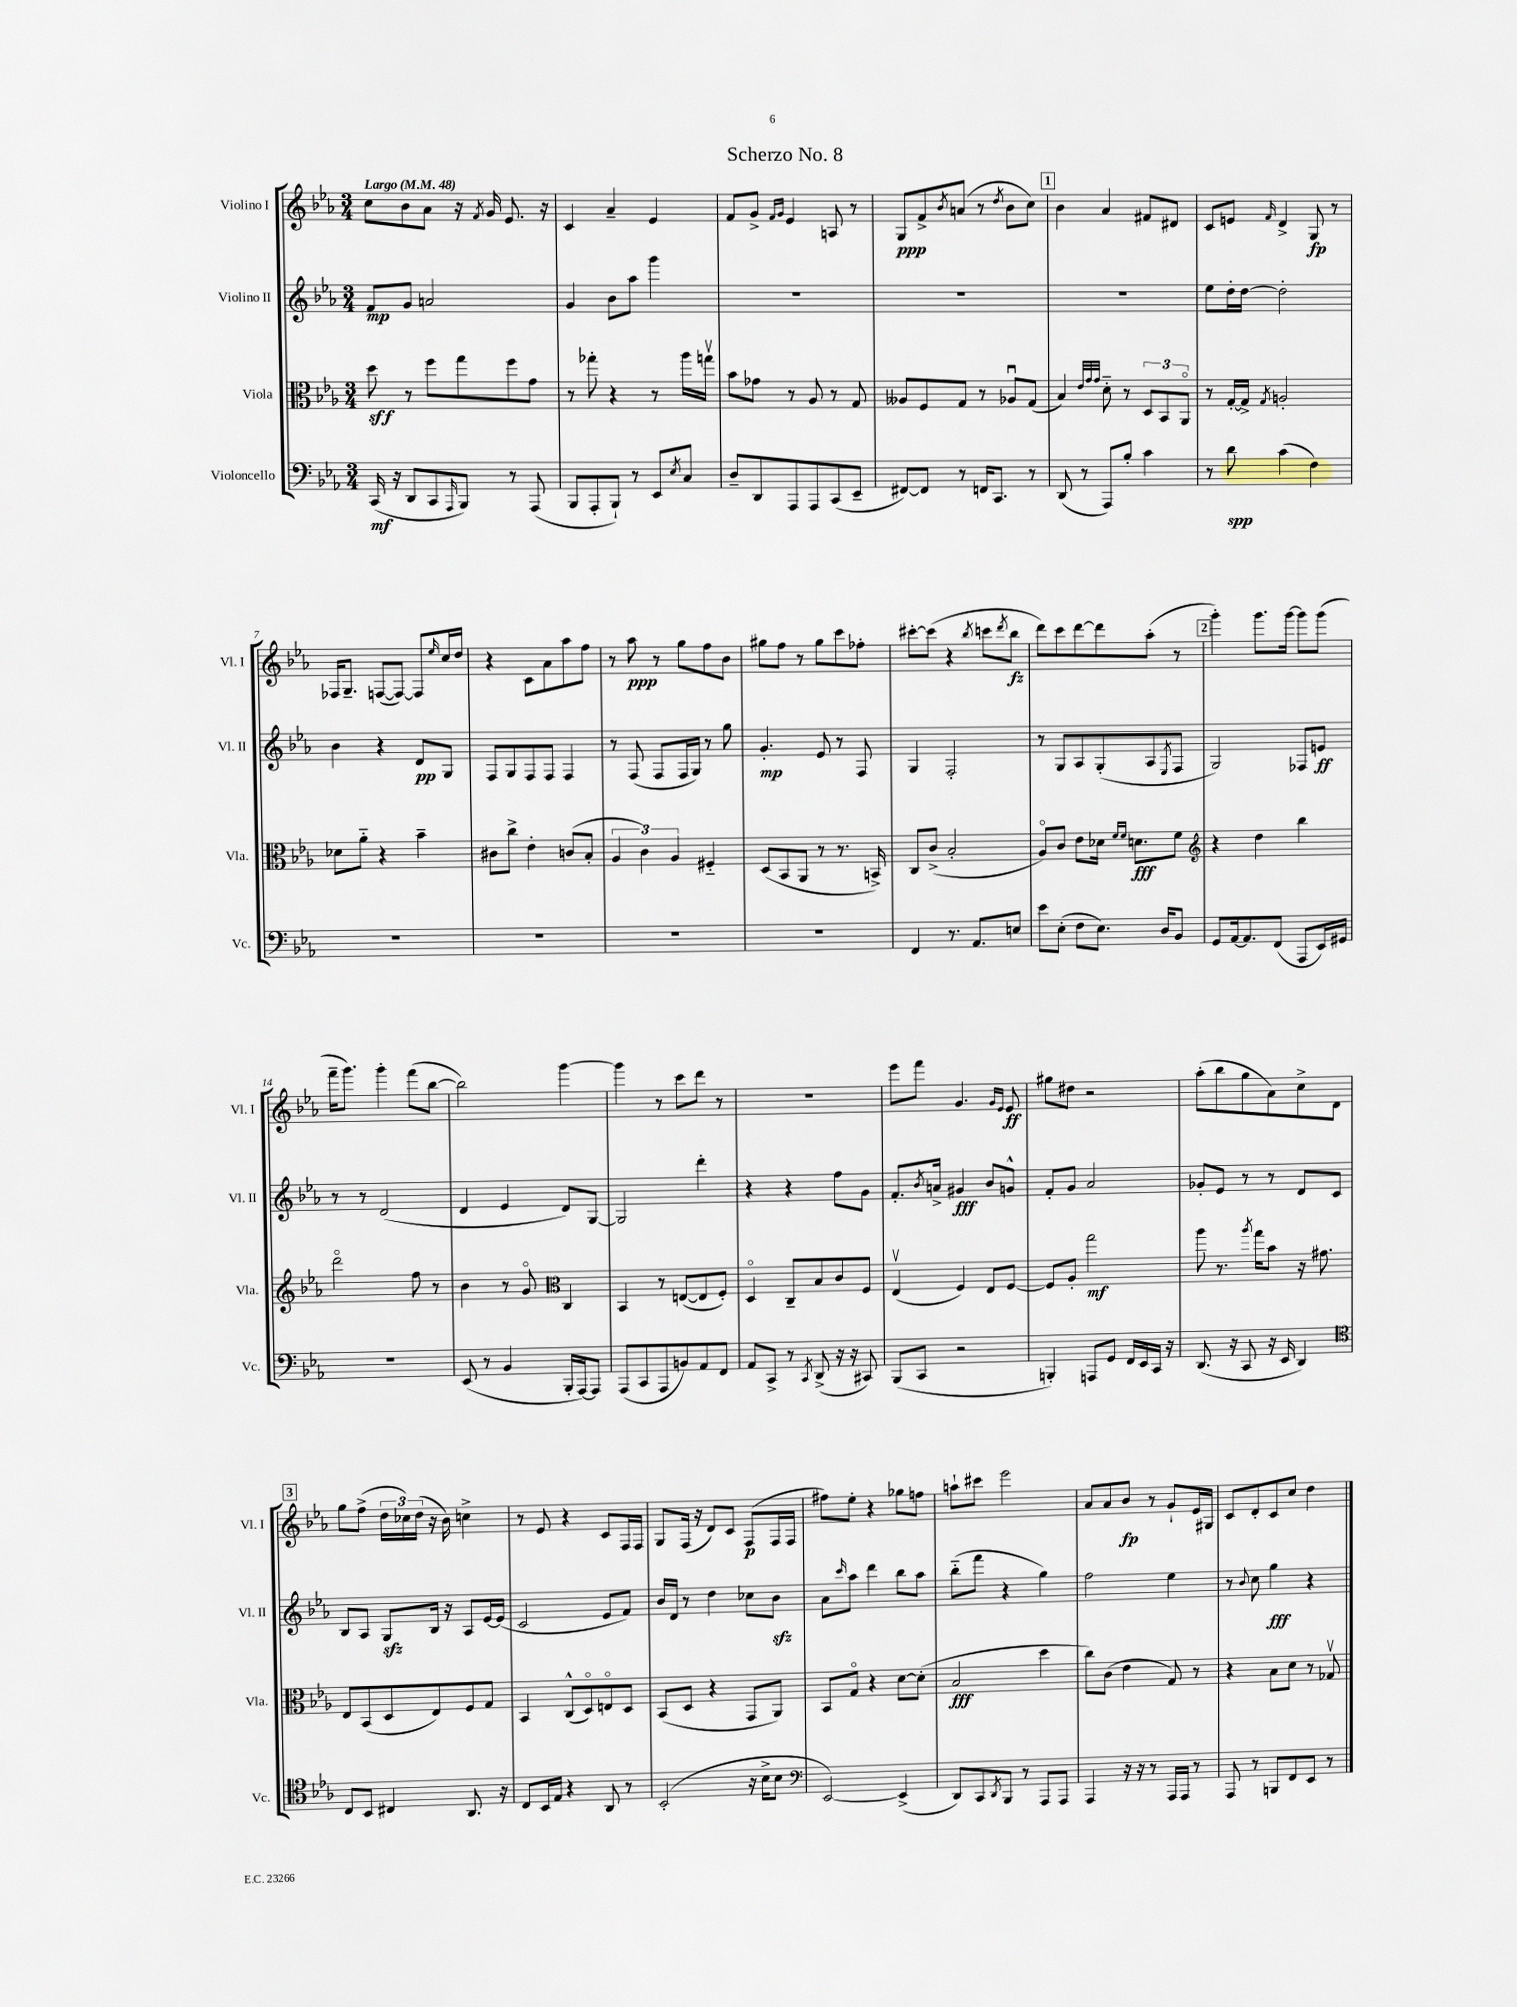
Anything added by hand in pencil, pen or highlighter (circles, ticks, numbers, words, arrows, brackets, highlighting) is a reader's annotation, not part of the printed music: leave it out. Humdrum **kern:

**kern	**dynam	**kern	**dynam	**kern	**dynam	**kern	**dynam
*part4	*part4	*part3	*part3	*part2	*part2	*part1	*part1
*staff4	*staff4	*staff3	*staff3	*staff2	*staff2	*staff1	*staff1
*I"Violoncello	*	*I"Viola	*	*I"Violino II	*	*I"Violino I	*
*I'Vc.	*	*I'Vla.	*	*I'Vl. II	*	*I'Vl. I	*
*clefF4	*	*clefC3	*	*clefG2	*	*clefG2	*
*k[b-e-a-]	*	*k[b-e-a-]	*	*k[b-e-a-]	*	*k[b-e-a-]	*
*M3/4	*	*M3/4	*	*M3/4	*	*M3/4	*
*MM48	*	*MM48	*	*MM48	*	*MM48	*
=1	=1	=1	=1	=1	=1	=1	=1
!	!	!	!	!	!	!LO:TX:a:B:t=Largo	!
(16CC/	mf	8dd\	sff	8f/L	mp	8cc\L	.
16r	.	.	.	.	.	.	.
8DD/L	.	8r	.	8g/J	.	8b-\	.
8CC/	.	8ff\L	.	2an/	.	8a-\J	.
16qqAAA-/	.	.	.	.	.	.	.
8BBB-/J)	.	8gg\	.	.	.	16r	.
.	.	.	.	.	.	8qf/	.
.	.	.	.	.	.	16g/	.
8r	.	8ff\	.	.	.	8.e-/	.
(8AAA-/	.	8g\J	.	.	.	.	.
.	.	.	.	.	.	16r	.
=2	=2	=2	=2	=2	=2	=2	=2
8BBB-/L	.	8r	.	4g/	.	4c/	.
8AAA-'/	.	8gg-X'\	.	.	.	.	.
8BBB-`/J)	.	4r	.	8b-\L	.	4a-~/	.
8r	.	.	.	8aa-\J	.	.	.
8EE-/L	.	8r	.	4ggg\	.	4e-/	.
8qE-/	.	.	.	.	.	.	.
8C/J	.	16aa-\LL	.	.	.	.	.
.	.	16ggnv\JJ	.	.	.	.	.
=3	=3	=3	=3	=3	=3	=3	=3
8D~/L	.	8b-\L	.	2.r	.	8f/L	.
8DD/	.	8g-X\J	.	.	.	8g^/J	.
.	.	.	.	.	.	16qqf/LL	.
.	.	.	.	.	.	16qqg/JJ	.
8AAA-/	.	8r	.	.	.	4e-/	.
8AAA-/	.	8A-/	.	.	.	.	.
(8CC/	.	8r	.	.	.	8An/	.
8EE-~/J	.	8G/	.	.	.	8r	.
=4	=4	=4	=4	=4	=4	=4	=4
[8FF#X/L)	.	8A--X/L	.	2.r	.	8G/L	ppp
8FF#/J]	.	8F/	.	.	.	8f^/	.
.	.	.	.	.	.	8qb-/	.
8r	.	8G/J	.	.	.	(8an/J	.
16FFn/KL	.	8r	.	.	.	8r	.
8.CC/J	.	.	.	.	.	.	.
.	.	.	.	.	.	8qdd/	.
.	.	8A-Xu/L	.	.	.	8b-\L	.
8r	.	(8G/J	.	.	.	8cc\J)	.
!!LO:REH:place=s1:t=1
=5	=5	=5	=5	=5	=5	=5	=5
(8DD/	.	4B-/)	.	2.r	.	4b-\	.
8r	.	.	.	.	.	.	.
.	.	32qqe-/LLL	.	.	.	.	.
.	.	32qqg/	.	.	.	.	.
.	.	32qqg/JJJ	.	.	.	.	.
8AAA-/L)	.	8d\	.	.	.	4a-/	.
8B-'/J	.	8r	.	.	.	.	.
4c\	.	12D/L	.	.	.	8f#X/L	.
.	.	12BB-/	.	.	.	.	.
.	.	.	.	.	.	8d#X/J	.
.	.	12AA-/J	.	.	.	.	.
=6	=6	=6	=6	=6	=6	=6	=6
8r	.	8r	.	8ee-\L	.	8c/L	.
8d\	spp	[16G'/LL	.	16dd'\L	.	8en/J	.
.	.	16G^/JJ]	.	[16dd\JJ	.	.	.
.	.	8qG/	.	.	.	16qqf/	.
(4c\	.	2An'/	.	2dd'\]	.	4d^/	.
4F\)	.	.	.	.	.	8G/	fp
.	.	.	.	.	.	8r	.
!!LO:LB:g=z
=7	=7	=7	=7	=7	=7	=7	=7
2.r	.	8d-X\L	.	4b-\	.	16F-X/KL	.
.	.	.	.	.	.	8.G~/J	.
.	.	8a-\J	.	.	.	.	.
.	.	4r	.	4r	.	([8Fn/L	.
.	.	.	.	.	.	8F/J_)	.
.	.	4b-~\	.	8d/L	pp	8F/L]	.
.	.	.	.	.	.	16qqee-/	.
.	.	.	.	8G/J	.	16cc/L	.
.	.	.	.	.	.	16dd/JJ	.
=8	=8	=8	=8	=8	=8	=8	=8
2.r	.	8c#X\L	.	8F/L	.	4r	.
.	.	8cc^\J	.	8G/	.	.	.
.	.	4e-'\	.	8F/	.	8c\L	.
.	.	.	.	8F/J	.	8a-\	.
.	.	(8cn/L	.	4F/	.	8aa-\	.
.	.	8B-'/J	.	.	.	8ff\J	.
=9	=9	=9	=9	=9	=9	=9	=9
2.r	.	6A-/	.	8r	.	8r	.
.	.	.	.	(8F/	.	8aa-\	ppp
.	.	6c\)	.	.	.	.	.
.	.	.	.	8F/L	.	8r	.
.	.	6A-/	.	.	.	.	.
.	.	.	.	16F/L	.	8gg\L	.
.	.	.	.	16G/JJ)	.	.	.
.	.	4F#X/	.	8r	.	8ff\	.
.	.	.	.	8gg\	.	8b-\J	.
=10	=10	=10	=10	=10	=10	=10	=10
2.r	.	(8D/L	.	4.g'/	mp	8gg#X\L	.
.	.	8BB-/	.	.	.	8ff\J	.
.	.	8AA-/J	.	.	.	8r	.
.	.	8r	.	8e-/	.	8gg#\L	.
.	.	8.r	.	8r	.	8ccc\	.
.	.	.	.	8F/	.	8ff-X'\J	.
.	.	16BBn^/)	.	.	.	.	.
=11	=11	=11	=11	=11	=11	=11	=11
4FF/	.	8C/L	.	4G/	.	[8ccc#X'\L	.
.	.	(8c^/J	.	.	.	(8ccc#\J]	.
8.r	.	2B-'/	.	2F'/	.	4r	.
8.AA-/L	.	.	.	.	.	.	.
.	.	.	.	.	.	8qbb-/	.
.	.	.	.	.	.	8cccn\L	.
.	.	.	.	.	.	8qddd/	.
8En/J	.	.	.	.	.	8bb-\J	fz
=12	=12	=12	=12	=12	=12	=12	=12
8e-\L	.	8A-/L)	.	8r	.	8ddd\L)	.
(8E-'\J	.	8c/J	.	8G/L	.	8ccc\	.
8F\L	.	8e-\L	.	8A-/	.	[8ddd\	.
8.E-\J)	.	16d-X\Jk	.	(8G'/	.	8ddd\]	.
.	.	16qqf/LL	.	.	.	.	.
.	.	16qqf/JJ	.	.	.	.	.
.	.	8.dn\L	fff	.	.	.	.
.	.	.	.	8A-/	.	(8aa-'\J	.
16D/KL	.	.	.	.	.	.	.
.	.	.	.	8qE-/	.	.	.
8BB-/J	.	8f\J	.	8F/J	.	8r	.
!!LO:REH:place=s1:t=2
=13	=13	=13	=13	=13	=13	=13	=13
*	*	*clefG2	*	*	*	*	*
8GG/L	.	4r	.	2G/)	.	4ggg'\)	.
[16AA-/k	.	.	.	.	.	.	.
8.AA-/]	.	.	.	.	.	.	.
.	.	4dd\	.	.	.	8.ggg\L	.
(8FF/J	.	.	.	.	.	.	.
.	.	.	.	.	.	[16ggg\Jk	.
8AAA-/L	.	4bb-\	.	8F-X/L	.	8ggg\L]	.
16EE-/L)	.	.	.	8en/J	ff	(8ggg\J	.
16GG#X/JJ	.	.	.	.	.	.	.
!!LO:LB:g=z
=14	=14	=14	=14	=14	=14	=14	=14
2.r	.	2ddd\	.	8r	.	16fff~\KL	.
.	.	.	.	.	.	8.ggg\J)	.
.	.	.	.	8r	.	.	.
.	.	.	.	(2d/	.	4ggg'\	.
.	.	8ff\	.	.	.	(8fff\L	.
.	.	8r	.	.	.	[8bb-\J	.
=15	=15	=15	=15	=15	=15	=15	=15
(8EE-/	.	4b-\	.	4d/	.	2bb-\])	.
8r	.	.	.	.	.	.	.
4BB-/	.	8r	.	4e-/	.	.	.
.	.	8g/	.	.	.	.	.
*	*	*clefC3	*	*	*	*	*
16BBB-'/LL	.	4C/	.	8d/L)	.	[4ggg\	.
[16AAA-/J)	.	.	.	.	.	.	.
8AAA-/J]	.	.	.	[8G/J	.	.	.
=16	=16	=16	=16	=16	=16	=16	=16
(8AAA-/L	.	4BB-/	.	2G/]	.	4ggg\]	.
8CC/	.	.	.	.	.	.	.
8AAA-/	.	8r	.	.	.	8r	.
8BBn/)	.	([8En/L	.	.	.	8ccc\L	.
8AA-/	.	8E/]	.	4ddd'\	.	8ddd\J	.
8FF/J	.	8F'/J)	.	.	.	8r	.
=17	=17	=17	=17	=17	=17	=17	=17
8AA-/L	.	4D/	.	4r	.	2.r	.
8CC^/J	.	.	.	.	.	.	.
8r	.	8C~/L	.	4r	.	.	.
8qCC/	.	.	.	.	.	.	.
(8DD^/	.	8B-/	.	.	.	.	.
16r	.	8c/	.	8ff\L	.	.	.
16r	.	.	.	.	.	.	.
8CC#X/)	.	8F/J	.	8g\J	.	.	.
=18	=18	=18	=18	=18	=18	=18	=18
(8BBB-/L	.	(4E-v/	.	8.f'/L	.	8eee-\L	.
8CC/J	.	.	.	.	.	8fff\J	.
.	.	.	.	8qb-/	.	.	.
.	.	.	.	16an^/Jk	.	.	.
2r	.	4F/)	.	4g#X/	fff	4.g/	.
.	.	8E-/L	.	8b-/L	.	.	.
.	.	.	.	.	.	16qqg/LL	.
.	.	.	.	.	.	16qqe-/JJ	.
.	.	[8F/J	.	8gn^^/J	.	8e-/	ff
=19	=19	=19	=19	=19	=19	=19	=19
4BBBn'/)	.	8F/L]	.	8f'/L	.	8gg#X\L	.
.	.	8A-'/J	.	8g/J	.	8dd#X\J	.
8AAAn/L	.	2gg\	mf	2a-/	.	2r	.
8GG/J	.	.	.	.	.	.	.
16FF/LL	.	.	.	.	.	.	.
16EE-/	.	.	.	.	.	.	.
16CC/JJ	.	.	.	.	.	.	.
16r	.	.	.	.	.	.	.
=20	=20	=20	=20	=20	=20	=20	=20
(8.DD/	.	8aa-\	.	8g-X'/L	.	(8aa-'\L	.
.	.	8.r	.	8e-/J	.	8bb-\	.
16r	.	.	.	.	.	.	.
8CC/	.	.	.	8r	.	8gg\	.
.	.	8qaa-/	.	.	.	.	.
.	.	16gg\KL	.	.	.	.	.
16r	.	8b-\J	.	8r	.	8a-\)	.
16EE-/	.	.	.	.	.	.	.
4DD/)	.	16r	.	8d/L	.	8cc^\	.
.	.	8.g#X\	.	.	.	.	.
.	.	.	.	8c/J	.	8d\J	.
!!LO:LB:g=z
!!LO:REH:place=s1:t=3
=21	=21	=21	=21	=21	=21	=21	=21
*clefC4	*	*	*	*	*	*	*
8C/L	.	8E-/L	.	8B-/L	.	8gg\L	.
8BB-/J	.	(8BB-/	.	8A-/J	.	(8ff^\J	.
4C#X/	.	8D/	.	8Gzz/L	.	24dd\LL	.
.	.	.	.	.	.	24cc-X\)	.
.	.	.	.	.	.	(24dd\JJ	.
.	.	8E-/)	.	16B-/Jk	.	16r	.
.	.	.	.	16r	.	16b-\)	.
8.AA-/	.	8F/	.	8A-/L	.	4ccn^\	.
.	.	8G/J	.	[16e-/L	.	.	.
16r	.	.	.	(16e-/JJ]	.	.	.
=22	=22	=22	=22	=22	=22	=22	=22
8C/L	.	4BB-/	.	2c/	.	8r	.
16BB-/L	.	.	.	.	.	8e-/	.
16E-/JJ	.	.	.	.	.	.	.
4r	.	(8C^^/L	.	.	.	4r	.
.	.	8D/)	.	.	.	.	.
8AA-/	.	8En/	.	8e-/L	.	8c/L	.
8r	.	8D/J	.	8f/J)	.	16F/L	.
.	.	.	.	.	.	16F/JJ	.
=23	=23	=23	=23	=23	=23	=23	=23
(2BB-'/	.	(8BB-/L	.	16b-/LL	.	8G/L	.
.	.	.	.	16d/JJ	.	.	.
.	.	8D/J	.	8r	.	(16F/Jk	.
.	.	.	.	.	.	16r	.
.	.	4r	.	4dd\	.	8d/L)	.
.	.	.	.	.	.	8c/J	.
16r	.	8GG/L	.	8cc-X\L	.	(8F/L	p
16B-^\KL	.	.	.	.	.	.	.
8B-\J	.	8AA-/J)	.	8b-zz\J	.	16F/L	.
.	.	.	.	.	.	16F/JJ	.
=24	=24	=24	=24	=24	=24	=24	=24
*clefF4	*	*	*	*	*	*	*
[2EE-/)	.	8BB-/L	.	8a-\L	.	8ff#X\L)	.
.	.	.	.	16qqccc/	.	.	.
.	.	8G/J	.	8aa-\J	.	8ee-'\J	.
.	.	4r	.	4ddd\	.	4r	.
(4EE-^/]	.	[8d\L	.	8bb-\L	.	8gg-X\L	.
.	.	(8d'\J]	.	8aa-\J	.	8ffn\J	.
=25	=25	=25	=25	=25	=25	=25	=25
8DD/L)	.	2B-/	fff	(8bb-\L	.	8aan`\L	.
8CC/	.	.	.	8fff\J	.	8ccc#X\J	.
8qDD/	.	.	.	.	.	.	.
8BBB-/J	.	.	.	4r	.	2eee-\	.
8r	.	.	.	.	.	.	.
8AAA-/L	.	4dd\	.	4gg\)	.	.	.
8AAA-/J	.	.	.	.	.	.	.
=26	=26	=26	=26	=26	=26	=26	=26
4AAA-/	.	8cc\L)	.	2ff\	.	8a-/L	.
.	.	(8c\J	.	.	.	8a-/	.
16r	.	4e-\	.	.	.	8b-/J	fp
16r	.	.	.	.	.	.	.
8r	.	.	.	.	.	8r	.
16AAA-/LL	.	8G/)	.	4ee-\	.	8g`/L	.
16AAA-/JJ	.	.	.	.	.	.	.
8r	.	8r	.	.	.	16e-/L	.
.	.	.	.	.	.	16G#X/JJ	.
=27	=27	=27	=27	=27	=27	=27	=27
8AAA-/	.	4r	.	8r	.	8c/L	.
.	.	.	.	8qqb-/	.	.	.
8r	.	.	.	8cc\	.	8d'/	.
8BBBn/L	.	8B-\L	.	4gg\	fff	8c/	.
8FF/	.	8d\J	.	.	.	8cc/J	.
8EE-/J	.	8r	.	4r	.	4dd\	.
8r	.	8G-Xv/	.	.	.	.	.
==	==	==	==	==	==	==	==
*-	*-	*-	*-	*-	*-	*-	*-
